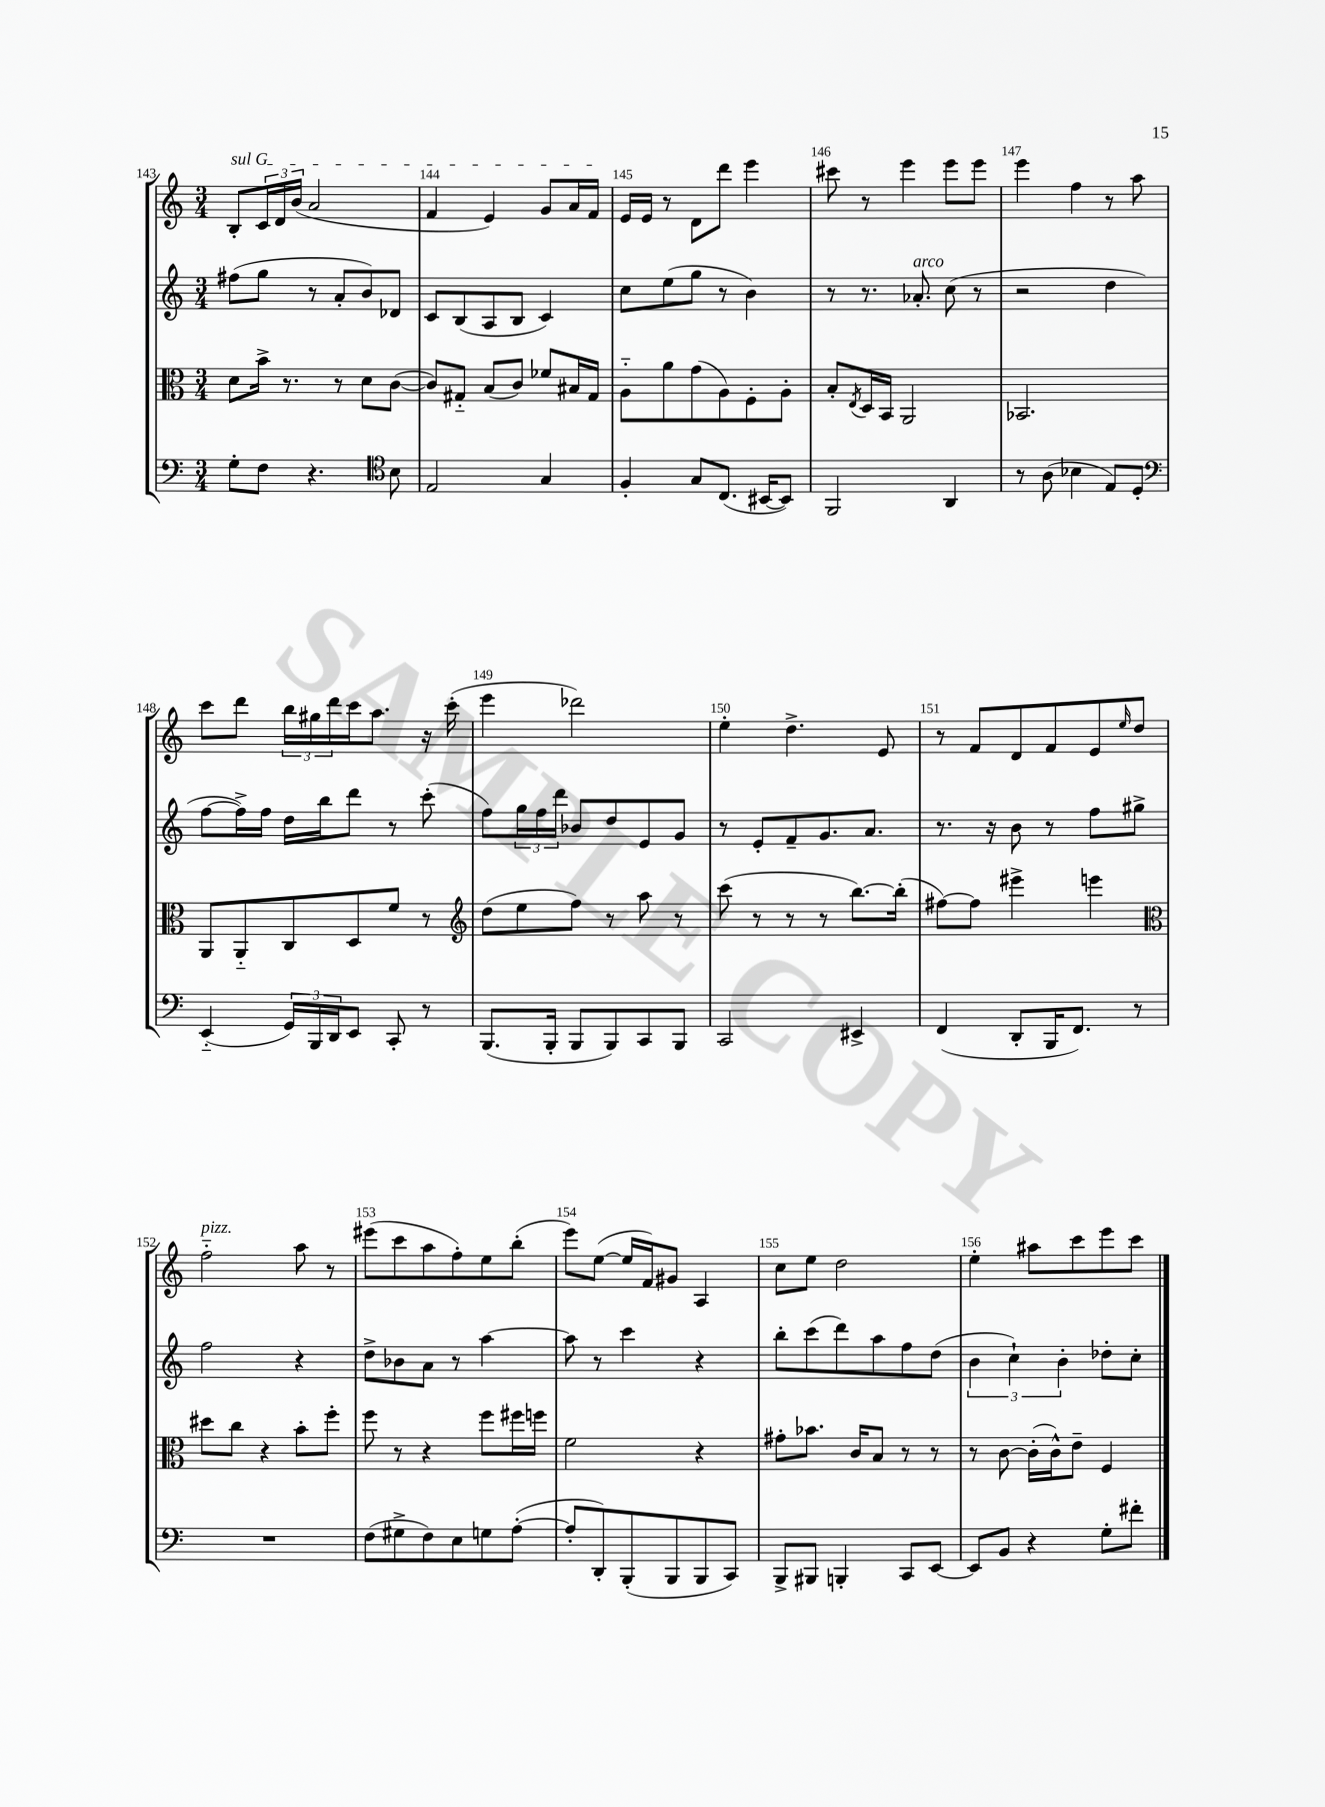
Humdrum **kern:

**kern	**kern	**kern	**kern
*staff4	*staff3	*staff2	*staff1
*clefF4	*clefC3	*clefG2	*clefG2
*k[]	*k[]	*k[]	*k[]
*M3/4	*M3/4	*M3/4	*M3/4
8G'\L	8d\L	(8ff#\L	8B'/L
8F\J	16b^\Jk	8gg\J	24c/L
.	.	.	24d/
.	8.r	.	.
.	.	.	(24b/JJ
4.r	.	8r	2a/
.	8r	8a'/L	.
.	8d\L	8b/)	.
*clefC4	*	*	*
8B\	([8c\J	8d-/J	.
=	=	=	=
2E/	8c/]L)	8c/L	4f/
.	8G#'~/J	(8B/	.
.	(8B/L	8A/	4e/)
.	8c/J)	8B/J	.
4G/	8f-/L	4c/)	8g/L
.	16B#/L	.	16a/L
.	16G#/JJ	.	16f/JJ
=	=	=	=
4F'/	8A'~\L	8cc\L	16e/LL
.	.	.	16e/JJ
.	8a\	(8ee\	8r
8G/L	(8g\	8gg\J	8d\L
(8.C/J	8A\)	8r	8ddd\J
.	8F'\	4b\)	4eee\
[16BB#/LK	.	.	.
8BB#/]J)	8A'\J	.	.
=	=	=	=
2FF/	8B'/L	8r	8ccc#\
.	8qE/	.	.
.	16D/L	8.r	8r
.	16BB/JJ	.	.
.	2AA/	.	4eee\
.	.	8.a-'/	.
4AA/	.	(8cc\	8eee\L
.	.	8r	8eee\J
=	=	=	=
8r	2.BB-/	2r	4eee\
(8A\	.	.	.
4B-\	.	.	4ff\
8E/L)	.	4dd\	8r
8D'/J	.	.	8aa\
=	=	=	=
*clefF4	*	*	*
(4EE'~/	8AA/L	[8ff\L	8ccc\L
.	8AA'~/	16ff^\]L)	8ddd\J
.	.	16ff\JJ	.
24GG/LL)	8C/	16dd\LL	24bb\LL
24BBB/	.	.	24gg#\
.	.	16bb\J	.
24DD/J	.	.	24ddd\
8EE/J	8D/	8ddd\J	16ccc\J
.	.	.	8.aa\J
8CC'/	8f/J	8r	.
8r	8r	(8ccc'\	16r
.	.	.	(16ccc'\
=	=	=	=
*	*clefG2	*	*
(8.BBB/L	(8dd\L	8ff\L)	4eee\
.	8ee\	24gg\L	.
.	.	24ff\	.
16BBB'/Jk	.	.	.
.	.	24ddd\JJ	.
8BBB/L	8ff\J)	8b-/L	2ddd-\)
8BBB/)	8r	8dd/	.
8CC/	8aa\	8e/	.
8BBB/J	8r	8g/J	.
=	=	=	=
2CC/	(8ccc\	8r	4ee'\
.	8r	8e'/L	.
.	8r	8f~/	4.dd^\
.	8r	8.g/	.
4EE#^/	[8.bb\L)	.	.
.	.	8.a/J	.
.	.	.	8e/
.	(16bb'\]Jk	.	.
=	=	=	=
(4FF/	[8ff#\L)	8.r	8r
.	8ff#\]J	.	8f/L
.	.	16r	.
8DD'/L	4eee#^\	8b\	8d/
16BBB/K	.	8r	8f/
8.FF/J)	.	.	.
.	4eee\	8ff\L	8e/
.	.	.	16qqee/
8r	.	8gg#^\J	8dd/J
=	=	=	=
*	*clefC3	*	*
2.r	8dd#\L	2ff\	2ff'~\
.	8cc\J	.	.
.	4r	.	.
.	8b'\L	4r	8aa\
.	8ff'\J	.	8r
=	=	=	=
(8F\L	8ff\	8dd^\L	(8eee#\L
8G#^\	8r	8b-\	8ccc\
8F\)	4r	8a\J	8aa\
8E\	.	8r	8ff'\)
8G\	8ff\L	[4aa\	8ee\
([8A'\J	16ff#\L	.	(8bb'\J
.	16ff\JJ	.	.
=	=	=	=
8A'/]L	2f\	8aa\]	8eee\L)
8DD'/)	.	8r	([8ee\J
(8BBB'/	.	4ccc\	16ee/]LL
.	.	.	16f/J)
8BBB/	.	.	8g#/J
8BBB/	4r	4r	4A/
8CC/J)	.	.	.
=	=	=	=
8BBB^/L	8g#'\L	8bb'\L	8cc\L
8BBB#/J	8.b-\J	(8ccc\	8ee\J
4BBB'/	.	8ddd\)	2dd\
.	16c/LK	.	.
.	8B/J	8aa\	.
8CC/L	8r	8ff\	.
[8EE/J	8r	(8dd\J	.
=	=	=	=
8EE/]L	8r	6b\	4ee'\
8BB/J	[8c\	.	.
.	.	6cc`\)	.
4r	(16c'\]LL	.	8aa#\L
.	16c^^\J)	.	.
.	.	6b'\	.
.	8e~\J	.	8ccc\
8G'\L	4F/	8dd-'\L	8eee\
8f#'\J	.	8cc'\J	8ccc\J
==	==	==	==
*-	*-	*-	*-
